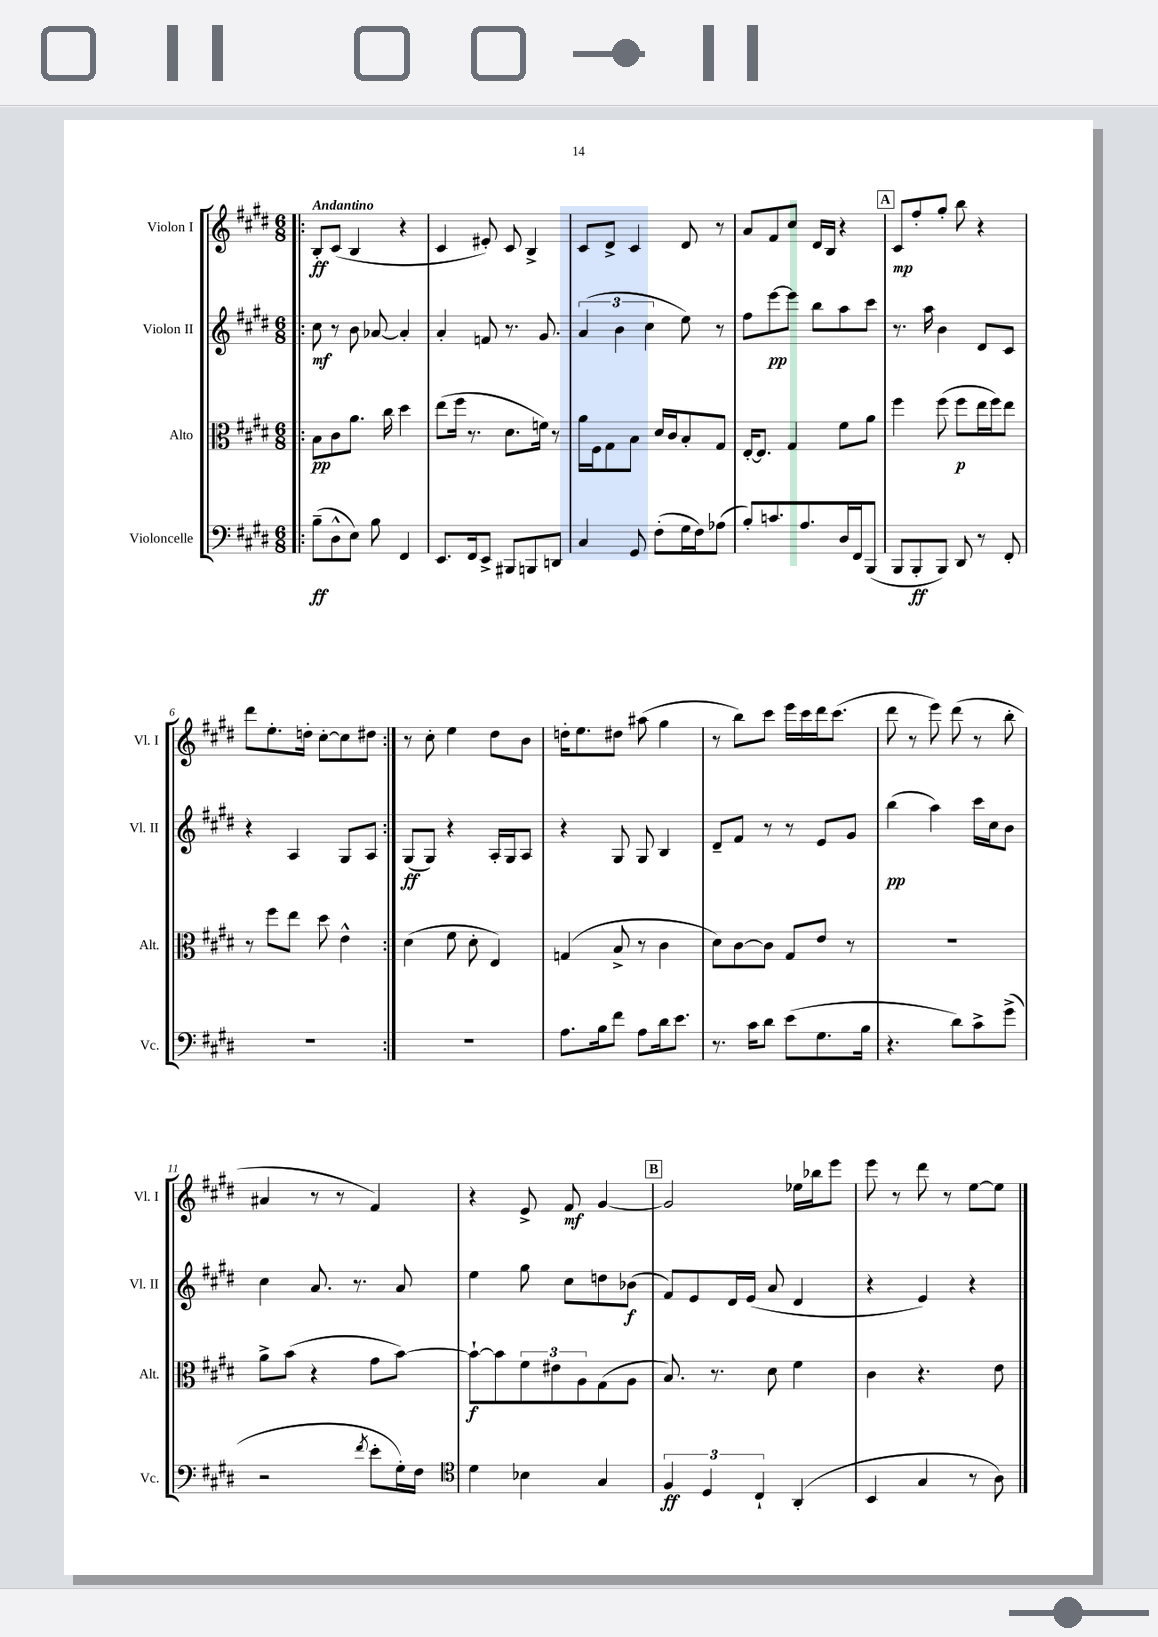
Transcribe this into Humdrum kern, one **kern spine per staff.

**kern	**dynam	**kern	**dynam	**kern	**dynam	**kern	**dynam
*part4	*part4	*part3	*part3	*part2	*part2	*part1	*part1
*staff4	*staff4	*staff3	*staff3	*staff2	*staff2	*staff1	*staff1
*I"Violoncelle	*	*I"Alto	*	*I"Violon II	*	*I"Violon I	*
*I'Vc.	*	*I'Alt.	*	*I'Vl. II	*	*I'Vl. I	*
*clefF4	*	*clefC3	*	*clefG2	*	*clefG2	*
*k[f#c#g#d#]	*	*k[f#c#g#d#]	*	*k[f#c#g#d#]	*	*k[f#c#g#d#]	*
*M6/8	*	*M6/8	*	*M6/8	*	*M6/8	*
=1!|:	=1!|:	=1!|:	=1!|:	=1!|:	=1!|:	=1!|:	=1!|:
!	!	!	!	!	!	!LO:TX:a:B:t=Andantino	!
(8B~\L	ff	8B\L	pp	8cc#\	mf	8B'/L	ff
8D#^^\	.	8c#\	.	8r	.	(8c#/J	.
8E\J)	.	8.a\J	.	8b\	.	4B/	.
8B\	.	.	.	[8a-X/	.	.	.
.	.	16cc#\	.	.	.	.	.
4FF#/	.	4dd#\	.	4a-'/]	.	4r	.
=2	=2	=2	=2	=2	=2	=2	=2
8.EE/L	.	(8ee\L	.	4a'/	.	4c#/	.
.	.	16ff#\Jk	.	.	.	.	.
16FF#/k	.	8.r	.	.	.	.	.
8EE^/J	.	.	.	8fn/	.	8e#X'/)	.
8BBB#X/L	.	8.d#\L	.	8.r	.	8c#/	.
8BBBn/	.	.	.	.	.	4B^/	.
.	.	16fn\Jk)	.	8.g#/	.	.	.
8DDn/J	.	8r	.	.	.	.	.
=3	=3	=3	=3	=3	=3	=3	=3
4C#/	.	16a\LL	.	(6a/	.	8c#/L	.
.	.	16F#\J	.	.	.	.	.
.	.	8G#\	.	.	.	8d#^/J	.
.	.	.	.	6b\	.	.	.
8GG#/	.	8B\J	.	.	.	4c#/	.
.	.	.	.	6cc#\	.	.	.
(8F#'\L	.	16d#/LL	.	.	.	.	.
.	.	16c#/J	.	.	.	.	.
16G#\L	.	8B'/	.	8ee\)	.	8d#/	.
16F#\J)	.	.	.	.	.	.	.
(8A-X\J	.	8G#/J	.	8r	.	8r	.
=4	=4	=4	=4	=4	=4	=4	=4
8B'/L)	.	[16E'/KL	.	8ff#\L	.	8a/L	.
.	.	8.E/J]	.	.	.	.	.
8.cn/	.	.	.	[8eee\	pp	8f#/	.
.	.	4G#/	.	8eee\J]	.	8cc#/J	.
8.A/	.	.	.	.	.	.	.
.	.	.	.	8bb\L	.	16d#/LL	.
.	.	.	.	.	.	16B/JJ	.
16D#/L	.	8f#\L	.	8aa\	.	4r	.
16FF#/J	.	.	.	.	.	.	.
(8BBB/J	.	8a\J	.	8ccc#\J	.	.	.
!!LO:REH:place=s1:t=A
=5	=5	=5	=5	=5	=5	=5	=5
8BBB/L	.	4ff#\	.	8.r	.	8c#/L	mp
8BBB'/	ff	.	.	.	.	8ff#'/	.
.	.	.	.	16aa\	.	.	.
8BBB/J)	.	(8ff#\	.	4b\	.	8gg#'/J	.
8DD#/	.	8ff#\L	p	.	.	8bb\	.
8r	.	16ee\L	.	8d#/L	.	4r	.
.	.	16ff#\J)	.	.	.	.	.
8FF#'/	.	8ee\J	.	8c#/J	.	.	.
!!LO:LB:g=z
=6	=6	=6	=6	=6	=6	=6	=6
2.r	.	8r	.	4r	.	8ddd#\L	.
.	.	8ff#\L	.	.	.	8.ee'\	.
.	.	8ee\J	.	4A/	.	.	.
.	.	.	.	.	.	16ddn'\Jk	.
.	.	8dd#\	.	.	.	[8cc#'\L	.
.	.	4e^^\	.	8G#/L	.	8cc#\]	.
.	.	.	.	8A/J	.	8dd#X\J	.
=7:|!	=7:|!	=7:|!	=7:|!	=7:|!	=7:|!	=7:|!	=7:|!
2.r	.	(4d#\	.	(8G#/L	ff	8r	.
.	.	.	.	8G#/J)	.	8cc#'\	.
.	.	8f#\	.	4r	.	4ee\	.
.	.	8d#'\	.	.	.	.	.
.	.	4E/)	.	16A'/LL	.	8dd#\L	.
.	.	.	.	16G#/J	.	.	.
.	.	.	.	8A/J	.	8b\J	.
=8	=8	=8	=8	=8	=8	=8	=8
8.A\L	.	(4Gn/	.	4r	.	16ddn'\KL	.
.	.	.	.	.	.	8.ee\	.
16B\k	.	.	.	.	.	.	.
8f#\J	.	8B^/	.	8G#/	.	8dd#X\J	.
8A\L	.	8r	.	8G#/	.	(8aa#X\	.
16d#\k	.	4c#\	.	4B/	.	4gg#\	.
8.e\J	.	.	.	.	.	.	.
=9	=9	=9	=9	=9	=9	=9	=9
8.r	.	8d#\L)	.	8d#~/L	.	8r	.
.	.	[8c#\	.	8f#/J	.	8bb\L)	.
16c#\KL	.	.	.	.	.	.	.
8d#\J	.	8c#\J]	.	8r	.	8ccc#\J	.
(8e\L	.	8G#/L	.	8r	.	16eee\LL	.
.	.	.	.	.	.	16ccc#\	.
8.G#\	.	8e/J	.	8e/L	.	16ddd#\J	.
.	.	.	.	.	.	(8.ccc#\J	.
.	.	8r	.	8g#/J	.	.	.
16B\Jk	.	.	.	.	.	.	.
=10	=10	=10	=10	=10	=10	=10	=10
4.r	.	2.r	.	(4bb\	pp	8ddd#\	.
.	.	.	.	.	.	8r	.
.	.	.	.	4aa\)	.	8eee\)	.
8d#\L)	.	.	.	.	.	(8ddd#\	.
8c#^\	.	.	.	16ccc#\LL	.	8r	.
.	.	.	.	16cc#\J	.	.	.
(8g#^\J	.	.	.	8b\J	.	8bb'\	.
!!LO:LB:g=z
=11	=11	=11	=11	=11	=11	=11	=11
2r	.	8a^\L	.	4cc#\	.	4a#X/	.
.	.	(8b\J	.	.	.	.	.
.	.	4r	.	8.a/	.	8r	.
.	.	.	.	.	.	8r	.
.	.	.	.	8.r	.	.	.
8qf#/	.	.	.	.	.	.	.
8e'\L	.	8g#\L	.	.	.	4f#/)	.
16G#'\L)	.	[8b\J)	.	8a/	.	.	.
16F#\JJ	.	.	.	.	.	.	.
=12	=12	=12	=12	=12	=12	=12	=12
*clefC4	*	*	*	*	*	*	*
4d#\	.	8b`\L_	f	4ee\	.	4r	.
.	.	8b\]	.	.	.	.	.
4B-X\	.	12f#\	.	8gg#\	.	8e^/	.
.	.	12e#X\	.	.	.	.	.
.	.	.	.	8cc#\L	.	8f#/	mf
.	.	12A\	.	.	.	.	.
4G#/	.	(8G#\	.	8ddn\	.	[4g#/	.
.	.	8A\J	.	(8b-X\J	f	.	.
!!LO:REH:place=s1:t=B
=13	=13	=13	=13	=13	=13	=13	=13
6F#/	ff	8.B/)	.	8f#/L)	.	2g#/]	.
.	.	.	.	8e/	.	.	.
6D#/	.	.	.	.	.	.	.
.	.	8.r	.	.	.	.	.
.	.	.	.	16d#/L	.	.	.
.	.	.	.	(16e/JJ	.	.	.
6C#`/	.	.	.	.	.	.	.
.	.	8d#\	.	8a/	.	.	.
(4AA'/	.	4f#\	.	4d#/	.	16ee-X\LL	.
.	.	.	.	.	.	16bb-X\J	.
.	.	.	.	.	.	8eee\J	.
=14	=14	=14	=14	=14	=14	=14	=14
4BB/	.	4c#\	.	4r	.	8eee\	.
.	.	.	.	.	.	8r	.
4G#/	.	4.r	.	4e/)	.	8ddd#\	.
.	.	.	.	.	.	8r	.
8r	.	.	.	4r	.	[8ee\L	.
8A\)	.	8e\	.	.	.	8ee\J]	.
==	==	==	==	==	==	==	==
*-	*-	*-	*-	*-	*-	*-	*-
